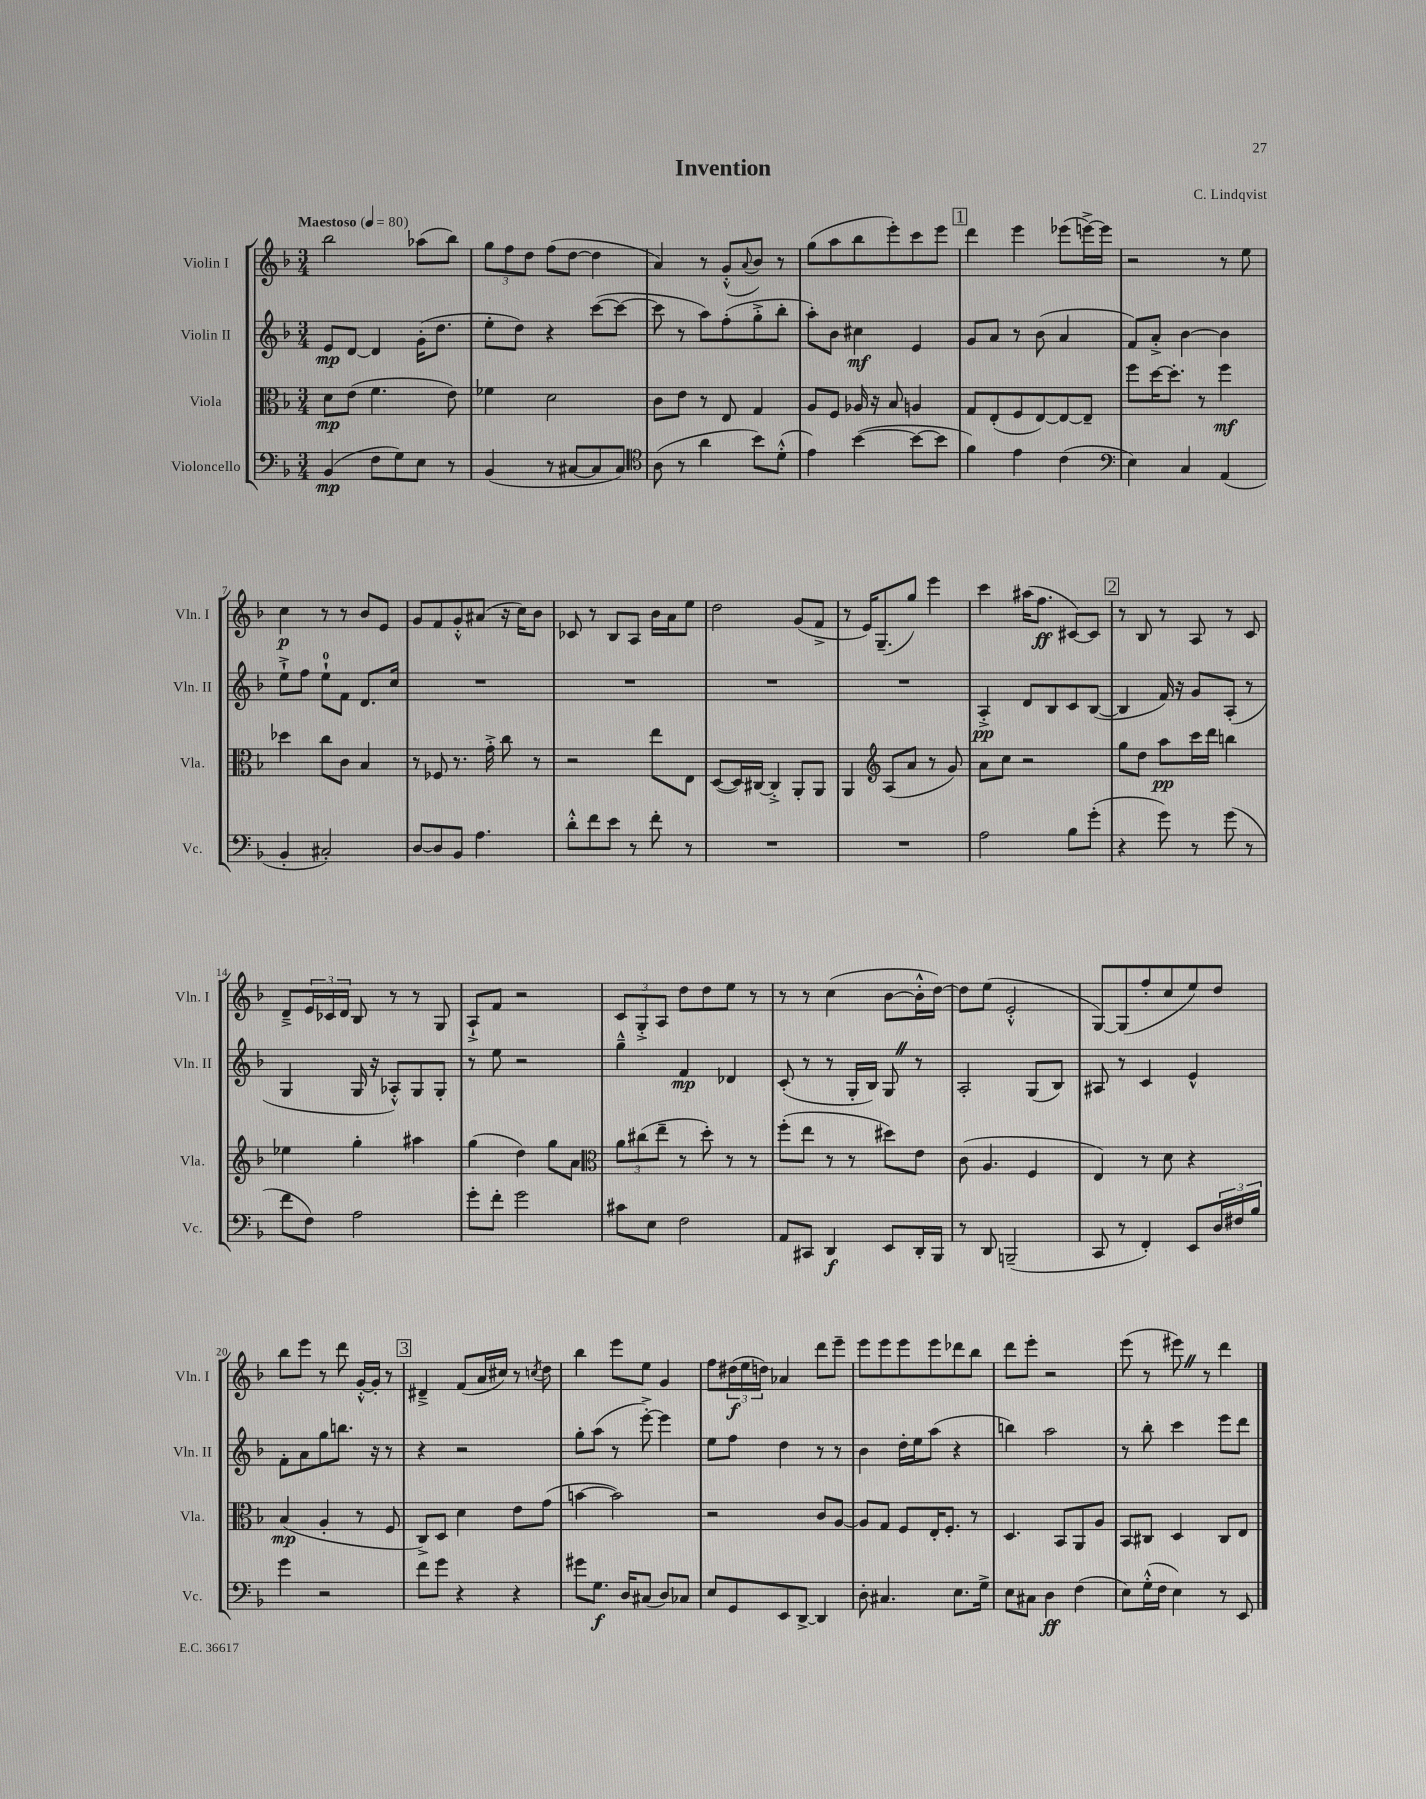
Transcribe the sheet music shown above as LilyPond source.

\header { title = "Invention" composer = "C. Lindqvist" }
<<
\new StaffGroup <<
\new Staff = "s0" \with { instrumentName = "Violin I" shortInstrumentName = "Vln. I" } {
    \clef treble \key f \major \numericTimeSignature \time 3/4 \tempo "Maestoso" 4 = 80
    bes''2 aes''8( bes''8) |
    \tuplet 3/2 { g''8 f''8 d''8 } f''8( d''8~ d''4 |
    a'4) r8 g'8-.-^( \appoggiatura { a'8 } bes'8) r8 |
    g''8( a''8 bes''8 e'''8-.) c'''8 e'''8 |
    \mark \markup { \box "1" } d'''4 e'''4 ees'''8( e'''16~->) e'''16 |
    r2 r8 e''8 |
    c''4\p r8 r8 bes'8 e'8 |
    g'8 f'8 g'8-.-^ ais'8( r16 c''16) bes'8 |
    ces'8 r8 bes8 a8 bes'16 a'16 e''8 |
    d''2 g'8( f'8-> |
    r8 e'16) g8.--( g''8) e'''4 |
    c'''4 ais''16( f''8.\ff cis'8~) cis'8 |
    \mark \markup { \box "2" } r8 bes8 r8 a8 r8 c'8 |
    d'8---> \tuplet 3/2 { e'16 ces'16 d'16 } bes8 r8 r8 g8 |
    a8-!-> f'8 r2 |
    \tuplet 3/2 { c'8 g8-.-> a8 } d''8 d''8 e''8 r8 |
    r8 r8 c''4( bes'8~ bes'16-.-^ d''16~) |
    d''8 e''8( e'2-.-^ |
    g8~) g8( f''8-. c''8 e''8) d''8 |
    bes''8 e'''8 r8 d'''8 g'16~-.-^ g'16-. r8 |
    \mark \markup { \box "3" } dis'4---> f'8( a'16 cis''16) r8 \acciaccatura { c''8 } d''8 |
    bes''4 e'''8 e''8 g'4 |
    f''8 \tuplet 3/2 { dis''16\f( e''16 d''16) } aes'4 d'''8 e'''8-- |
    e'''8 e'''8 e'''8 e'''8 des'''8 bes''8 |
    d'''8 e'''8-. r2 |
    e'''8( r8 eis'''8) \once \override BreathingSign.text = \markup { \musicglyph "scripts.caesura.straight" } \breathe r8 d'''4 \bar "|." |
}
\new Staff = "s1" \with { instrumentName = "Violin II" shortInstrumentName = "Vln. II" } {
    \clef treble \key f \major \numericTimeSignature \time 3/4
    e'8\mp d'8~ d'4 g'16-.( d''8. |
    e''8-. d''8) r4 c'''8~( c'''8~ |
    c'''8 r8 a''8) f''8-.( g''8-.-> bes''8-. |
    a''8-.) bes'8 cis''4\mf e'4 |
    \mark \markup { \box "1" } g'8 a'8 r8 bes'8( a'4 |
    f'8) a'8-.-> bes'4~ bes'4 |
    e''8-!-> f''8 e''8-0-! f'8 d'8. c''16 |
    R2. |
    R2. |
    R2. |
    R2. |
    a4-.->\pp d'8 bes8 c'8 bes8~( |
    \mark \markup { \box "2" } bes4 f'16) r16 g'8 a8-.( r8 |
    g4 g16 r16 aes8-.-^) g8 g8-. |
    r8 e''8 r2 |
    g''4---^ f'4\mp des'4 |
    c'8-.( r8 r8 g16-. bes16) g8 \once \override BreathingSign.text = \markup { \musicglyph "scripts.caesura.straight" } \breathe r8 |
    a2-. g8( bes8) |
    ais8 r8 c'4 e'4-^ |
    f'8-. a'8 g''8 b''8. r16 r8 |
    \mark \markup { \box "3" } r4 r2 |
    g''8-. a''8( r8 e'''8~-.->) e'''4 |
    e''8 f''8 d''4 r8 r8 |
    bes'4 d''16-. e''16 a''8( r4 |
    b''4) a''2 |
    r8 bes''8-. c'''4 e'''8 d'''8 \bar "|." |
}
\new Staff = "s2" \with { instrumentName = "Viola" shortInstrumentName = "Vla." } {
    \clef alto \key f \major \numericTimeSignature \time 3/4
    d'8\mp e'8( f'4. e'8) |
    fes'4 d'2 |
    c'8 e'8 r8 e8 g4 |
    a8 f8 aes16 r16 bes8 a4 |
    \mark \markup { \box "1" } g8 e8-.( f8 e8~) e8~ e8-- |
    f''8 d''16~ d''8.-. r8 f''4\mf |
    des''4 c''8 c'8 bes4 |
    r8 fes8 r8. g'16-.-> c''8 r8 |
    r2 e''8 e8 |
    d8~( d16) cis16~ cis4-.-> a,8-. a,8 |
    a,4 \clef treble a8( a'8 r8 g'8) |
    a'8 c''8 r2 |
    \mark \markup { \box "2" } g''8 d''8 a''8\pp c'''16 d'''16 b''4 |
    ees''4 g''4-. ais''4 |
    g''4( d''4) g''8 a'8 |
    \clef alto \tuplet 3/2 { a'8 cis''8( e''8-- } r8 d''8-.) r8 r8 |
    f''8-.( e''8 r8 r8 dis''8) e'8 |
    c'8( a4. f4 |
    e4) r8 d'8 r4 |
    bes4\mp( a4-. r8 f8 |
    \mark \markup { \box "3" } c8->) d8 d'4 e'8 g'8( |
    b'4~ b'2) |
    r2 c'8 a8~ |
    a8 g8 f8 e16-. f8.-. r8 |
    d4. bes,8 a,8 a8 |
    bes,8 cis8 d4 cis8 e8 \bar "|." |
}
\new Staff = "s3" \with { instrumentName = "Violoncello" shortInstrumentName = "Vc." } {
    \clef bass \key f \major \numericTimeSignature \time 3/4
    bes,4\mp( f8 g8) e8 r8 |
    bes,4( r8 cis8~ cis8 cis8) |
    \clef tenor a8( r8 a'4 bes'8) d'8-.-^( |
    e'4) bes'4~( bes'8~ bes'8 |
    \mark \markup { \box "1" } f'4) e'4 c'4( |
    \clef bass e4) c4 a,4( |
    bes,4-. cis2-.) |
    d8~ d8 bes,8 a4. |
    d'8-.-^ f'8 e'8 r8 f'8-. r8 |
    R2. |
    R2. |
    a2 bes8 g'8-.( |
    \mark \markup { \box "2" } r4 g'8) r8 g'8( r8 |
    f'8 f8) a2 |
    g'8-. f'8-. g'2 |
    cis'8 e8 f2 |
    a,8 cis,8 d,4\f e,8 d,16-. bes,,16 |
    r8 d,8 b,,2--( |
    c,8 r8 f,4-.) e,8 \tuplet 3/2 { d16 fis16 bes16 } |
    g'4 r2 |
    \mark \markup { \box "3" } f'8 g'8 r4 r4 |
    gis'8 g8.\f d16 cis8( d8) ces8 |
    e8 g,8 e,8 d,8~-> d,4 |
    d8-. cis4. e8. g16-> |
    e8 cis8 d4\ff f4( |
    e8) g16-.-^( f16 e4) r8 e,8 \bar "|." |
}
>>
>>
